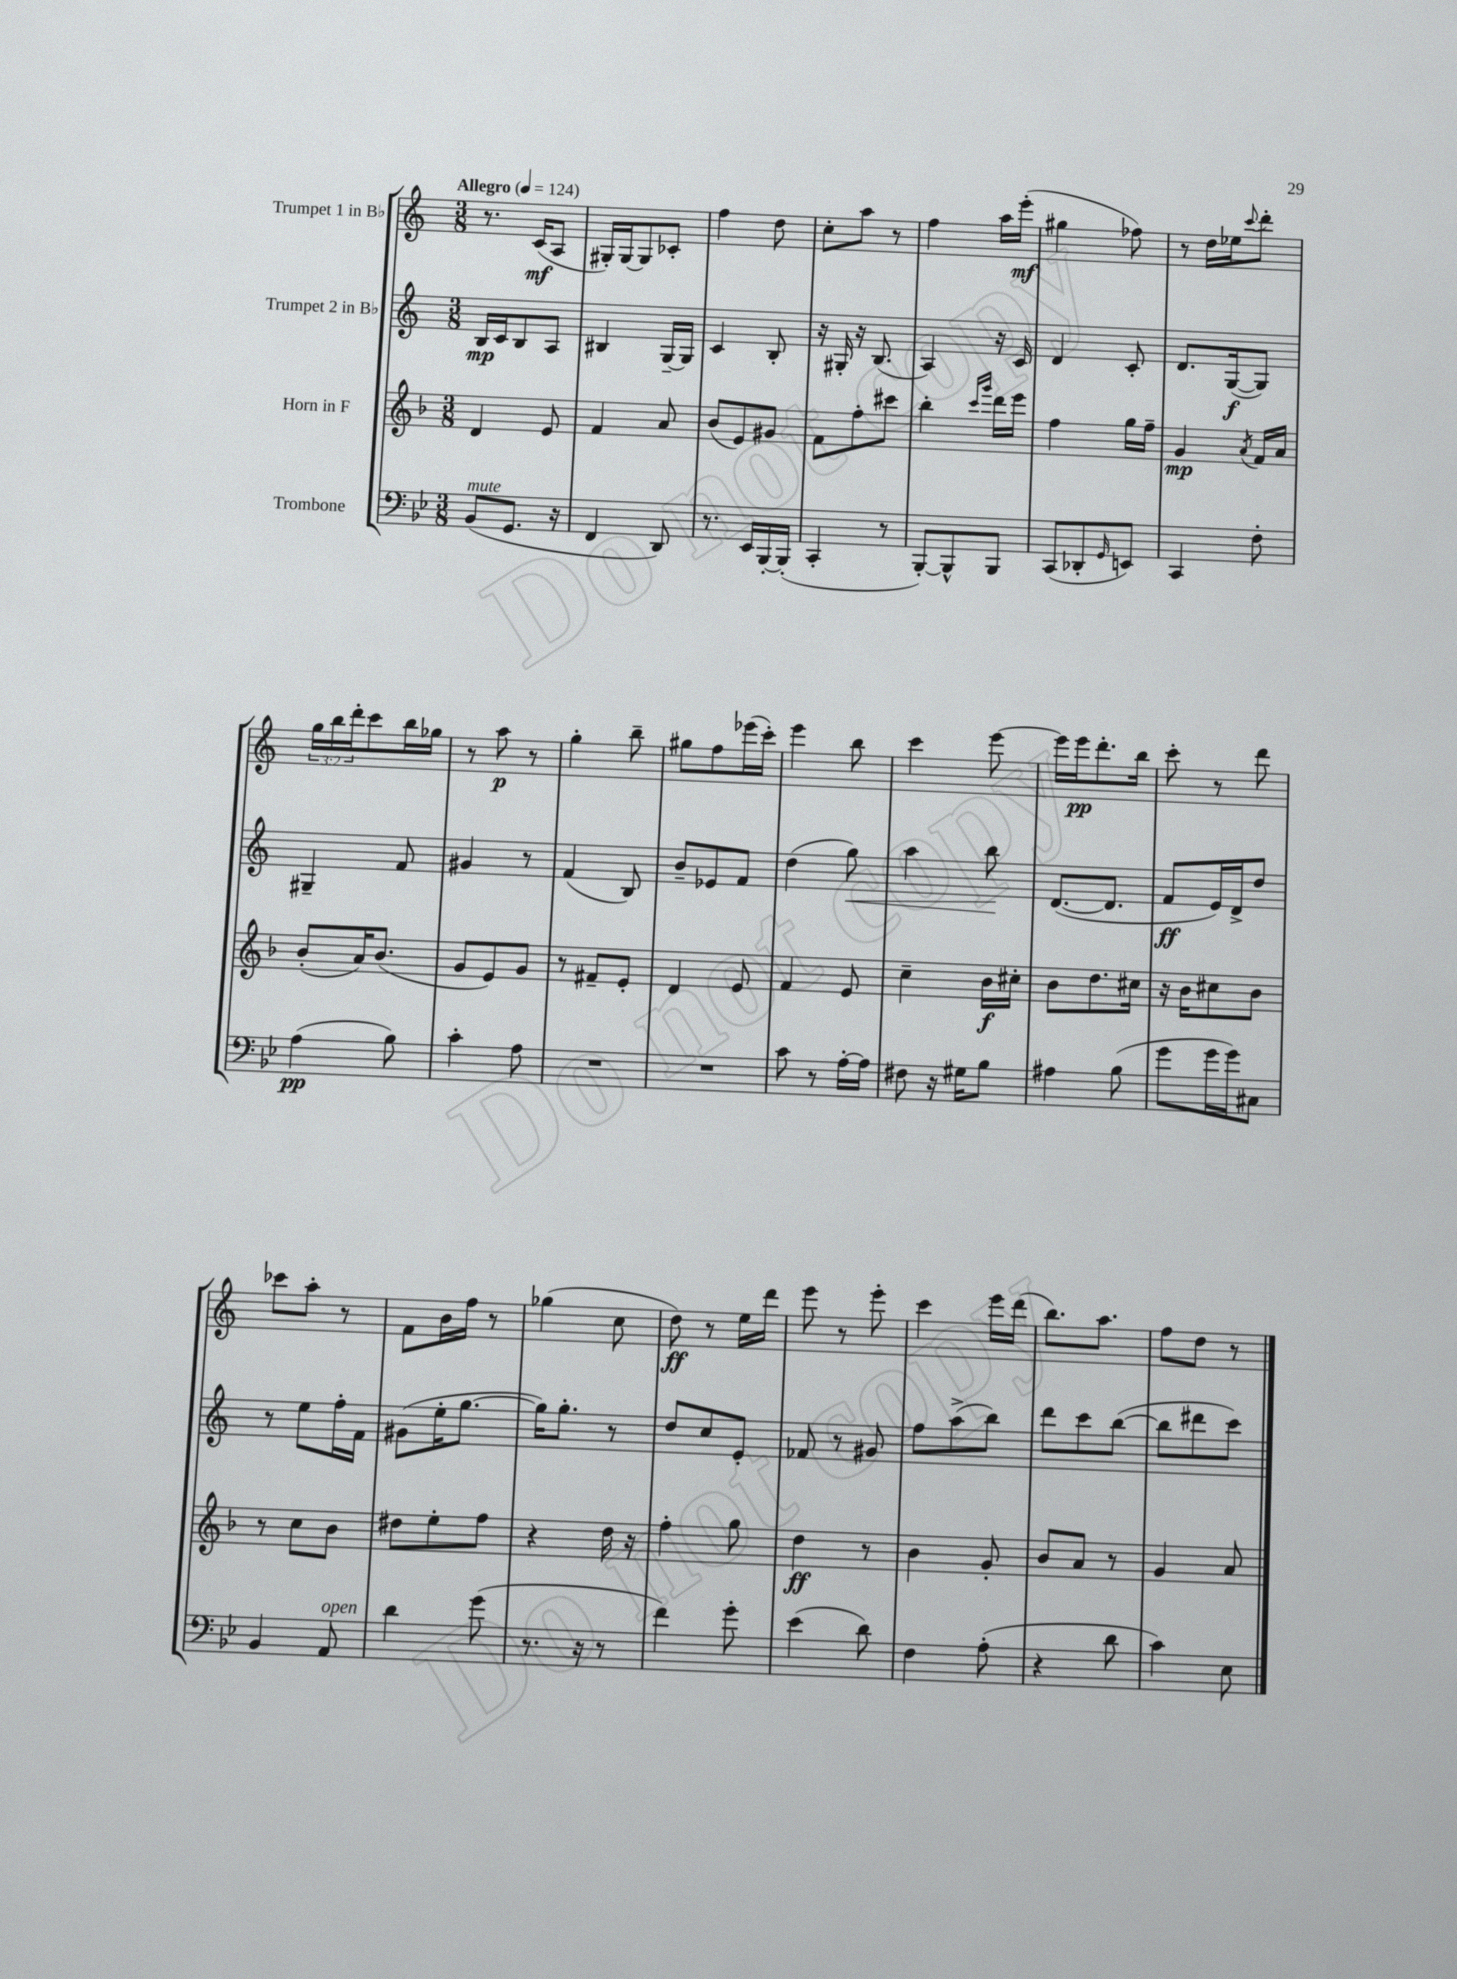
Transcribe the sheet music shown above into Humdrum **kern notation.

**kern	**kern	**kern	**kern
*staff4	*staff3	*staff2	*staff1
*clefF4	*clefG2	*clefG2	*clefG2
*k[b-e-]	*k[b-]	*k[]	*k[]
*M3/8	*M3/8	*M3/8	*M3/8
*MM124	*MM124	*MM124	*MM124
(8BB-	4d	16B	8.r
.	.	16c	.
8.GG	.	8B	.
.	.	.	(16c
.	8e	8A	8A
16r	.	.	.
=	=	=	=
4FF	4f	4B#	16G#')
.	.	.	[16G#
.	.	.	8G#]
8DD)	8a	[16G~	8c-'
.	.	16G]	.
=	=	=	=
8.r	(8b-	4c	4ff
.	8e)	.	.
16EE-	.	.	.
[16BBB-'	8g#	8B'	8dd
(16BBB-']	.	.	.
=	=	=	=
4CC'	8f	16r	8cc'
.	.	16G#'	.
.	8ff'	16r	8aa
.	.	(8.B	.
8r	8ccc#	.	8r
=	=	=	=
[8BBB-')	4bb-'	4A)	4ff
8BBB-^^]	.	.	.
.	16qqccc	.	.
.	16qqggg	.	.
8BBB-	16ddd	16r	16aa
.	16eee	16c	(16eee'
=	=	=	=
(8CC	4ff	4d	4gg#
8DD-'	.	.	.
16qqGG	.	.	.
8EE)	16gg	8c'	8ff-)
.	16ff~	.	.
=	=	=	=
4CC	4g	8.d	8r
.	.	.	16dd
.	.	([16G	16ee-
.	8qa	.	8qqccc
8F'	16f	8G])	8ddd'
.	16a	.	.
=	=	=	=
(4A	(8b-'	4G#~	24gg
.	.	.	24bb
.	.	.	24ddd'
.	16a)	.	8ccc
.	(8.b-	.	.
8B-)	.	8f	16bb
.	.	.	16gg-
=	=	=	=
4c'	8g	4g#	8r
.	8e)	.	8aa
8A	8g	8r	8r
=	=	=	=
4.r	8r	(4f	4gg'
.	8f#~	.	.
.	8e'	8B)	8bb~
=	=	=	=
4.r	4d	8b~	8gg#
.	.	8e-	8ff
.	8e	8f	(16eee-
.	.	.	16ccc')
=	=	=	=
8c	4f	(4dd	4eee
8r	.	.	.
[16A'	8e	8gg)	8bb
16A]	.	.	.
=	=	=	=
8F#	4cc~	4aa	4ccc
16r	.	.	.
16G#	.	.	.
8B-	16b-	8bb	[8eee
.	16cc#'	.	.
=	=	=	=
4A#	8b-	([8.d	16eee]
.	.	.	16eee
.	8.dd	.	8.ddd'
.	.	8.d]	.
(8B-	.	.	.
.	16cc#	.	16bb
=	=	=	=
8g	16r	8f	8ccc'
.	16b-	.	.
16g	8cc#	16e)	8r
16g)	.	16d^	.
8C#	8b-	8dd	8ddd
=	=	=	=
4BB-	8r	8r	8ccc-
.	8cc	8ee	8aa'
8AA	8b-	16ff'	8r
.	.	16f	.
=	=	=	=
4d	8dd#	(8g#	8f
.	8ee'	16ee'	16b
.	.	[8.gg	16ff
(8g	8ff	.	8r
=	=	=	=
8.r	4r	16gg])	(4gg-
.	.	8.gg'	.
16r	.	.	.
8r	16dd	8r	8cc
.	16r	.	.
=	=	=	=
4f)	4ff'	8dd	8dd)
.	.	8cc	8r
8g'	8gg	8e'	16ee
.	.	.	16ddd
=	=	=	=
(4e-	4dd	8f-	8eee
.	.	8r	8r
8d)	8r	8g#	8eee'
=	=	=	=
4F	4b-	8ff	4ccc
.	.	(8aa^	.
(8A'	8g'	8bb)	16eee
.	.	.	(16ddd
=	=	=	=
4r	8b-	8ddd	8.bb)
.	8a	8ccc	.
.	.	.	8.aa
8d	8r	([8bb	.
=	=	=	=
4c)	4g	8bb]	8ff
.	.	8ddd#	8dd
8E-	8a	8ccc)	8r
==	==	==	==
*-	*-	*-	*-
